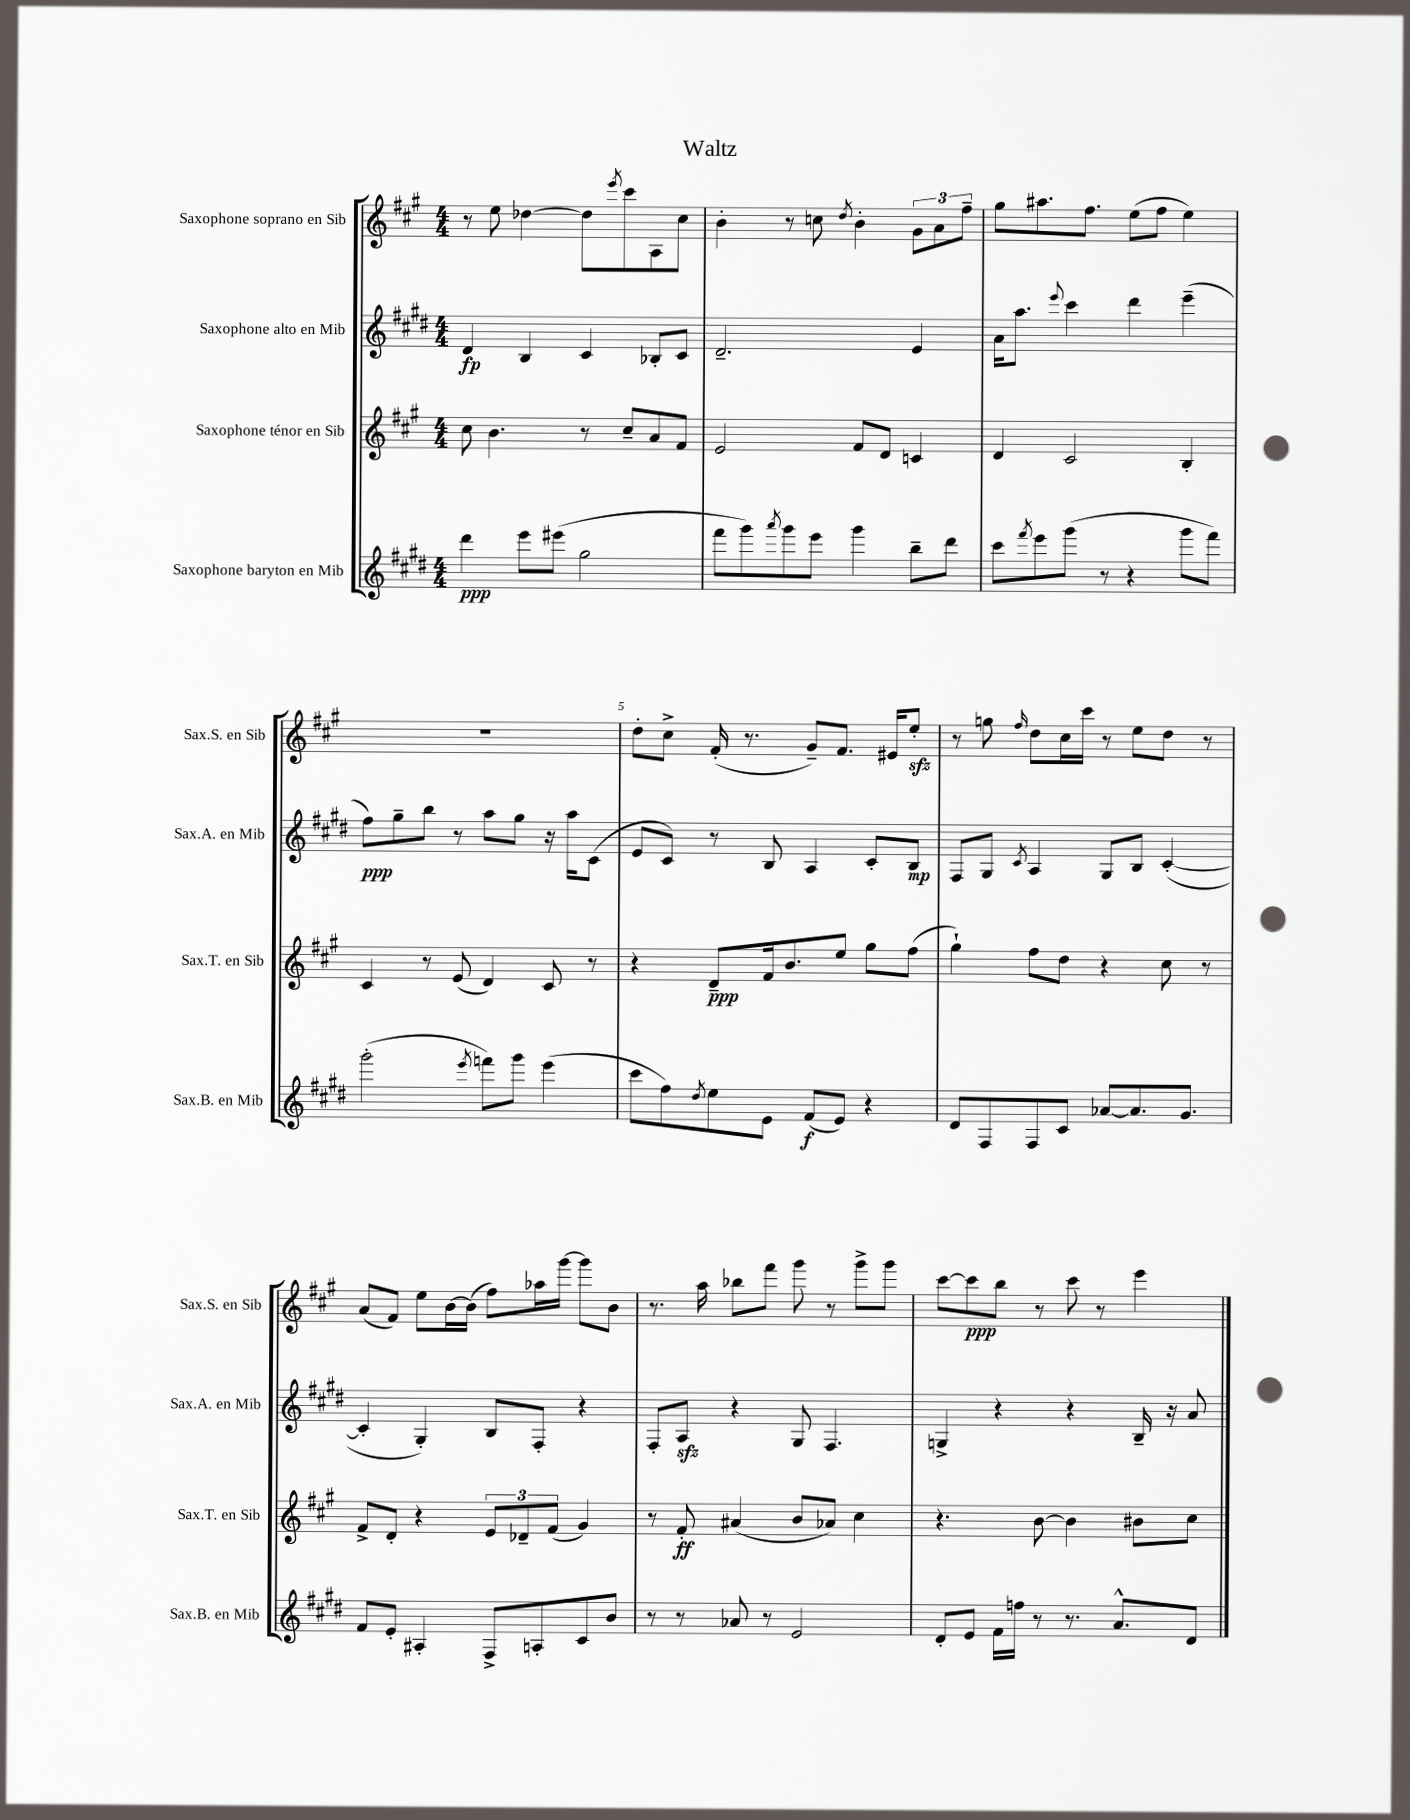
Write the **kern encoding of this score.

**kern	**kern	**kern	**kern
*staff4	*staff3	*staff2	*staff1
*clefG2	*clefG2	*clefG2	*clefG2
*k[f#c#g#d#]	*k[f#c#g#]	*k[f#c#g#d#]	*k[f#c#g#]
*M4/4	*M4/4	*M4/4	*M4/4
4ddd#	8cc#	4d#	8r
.	4.b	.	8ee
8eee	.	4B	[4dd-
(8eee#	.	.	.
2gg#	8r	4c#	8dd-]
.	.	.	8qeee
.	8cc#~	.	8ccc#
.	8a	8B-'	8A
.	8f#	8c#	8cc#
=	=	=	=
8fff#	2e	2.d#~	4b'
8ggg#)	.	.	.
8qaaa	.	.	.
8ggg#	.	.	8r
8eee	.	.	8cc
.	.	.	8qdd
4ggg#	8f#	.	4b'
.	8d	.	.
8bb~	4c	4e	12g#
.	.	.	12a
8ddd#	.	.	.
.	.	.	12ff#~
=	=	=	=
8ccc#	4d	16a	8gg#
.	.	8.aa	.
8qfff#	.	.	.
8eee	.	.	8.aa#
.	.	8qqeee	.
(8ggg#	2c#	4ccc#	.
.	.	.	8.ff#
8r	.	.	.
4r	.	4ddd#	(8ee
.	.	.	8ff#
8ggg#	4B'	(4eee~	4ee)
8fff#)	.	.	.
=	=	=	=
(2ggg#'	4c#	8ff#)	1r
.	.	8gg#~	.
.	8r	8bb	.
.	(8e	8r	.
8qeee	.	.	.
8fff)	4d)	8aa	.
8ggg#	.	8gg#	.
(4eee	8c#	16r	.
.	.	16aa	.
.	8r	(8c#	.
=	=	=	=
8ccc#	4r	8e	8dd'
8ff#)	.	8c#)	8cc#^
8qdd#	.	.	.
8ee	8d~	8r	(16f#'
.	.	.	8.r
8e	16f#	8B	.
.	8.b	.	.
(8f#	.	4A	8g#~)
8e)	8ee	.	8.f#
4r	8gg#	8c#'	.
.	.	.	16e#
.	(8ff#	8B	8ee'
=	=	=	=
8d#	4gg#`)	8F#	8r
8F#	.	8G#	8gg
.	.	8qc#	16qqff#
8F#	8ff#	4A	8dd
8c#	8dd	.	16cc#
.	.	.	16ccc#
[8a-	4r	8G#	8r
8.a-]	.	8B	8ee
.	8cc#	([4c#'	8dd
8.g#	.	.	.
.	8r	.	8r
=	=	=	=
8f#	8f#^	4c#']	(8a
8e'	8d'	.	8f#)
4A#'	4r	4G#')	8ee
.	.	.	[16b
.	.	.	(16b]
8F#^	12e	8B	8ff#)
.	12d-~	.	.
8A'	.	8F#'	16aa-
.	(12f#	.	.
.	.	.	[16ggg#
8c#	4g#)	4r	8ggg#]
8b	.	.	8b
=	=	=	=
8r	8r	8F#'	8.r
8r	8f#'	8A	.
.	.	.	16aa
8a-	(4a#	4r	8bb-
8r	.	.	8fff#
2e	8b	8G#	8ggg#
.	8a-)	4.F#	8r
.	4cc#	.	8ggg#^
.	.	.	8ggg#
=	=	=	=
8d#'	4.r	4G^	[8ccc#
8e	.	.	8ccc#]
16f#	.	4r	8bb
16ff	.	.	.
8r	[8b	.	8r
8.r	4b]	4r	8ccc#
.	.	.	8r
8.a^^	.	.	.
.	8b#	16B~	4eee
.	.	16r	.
8d#	8cc#	8a	.
==	==	==	==
*-	*-	*-	*-
